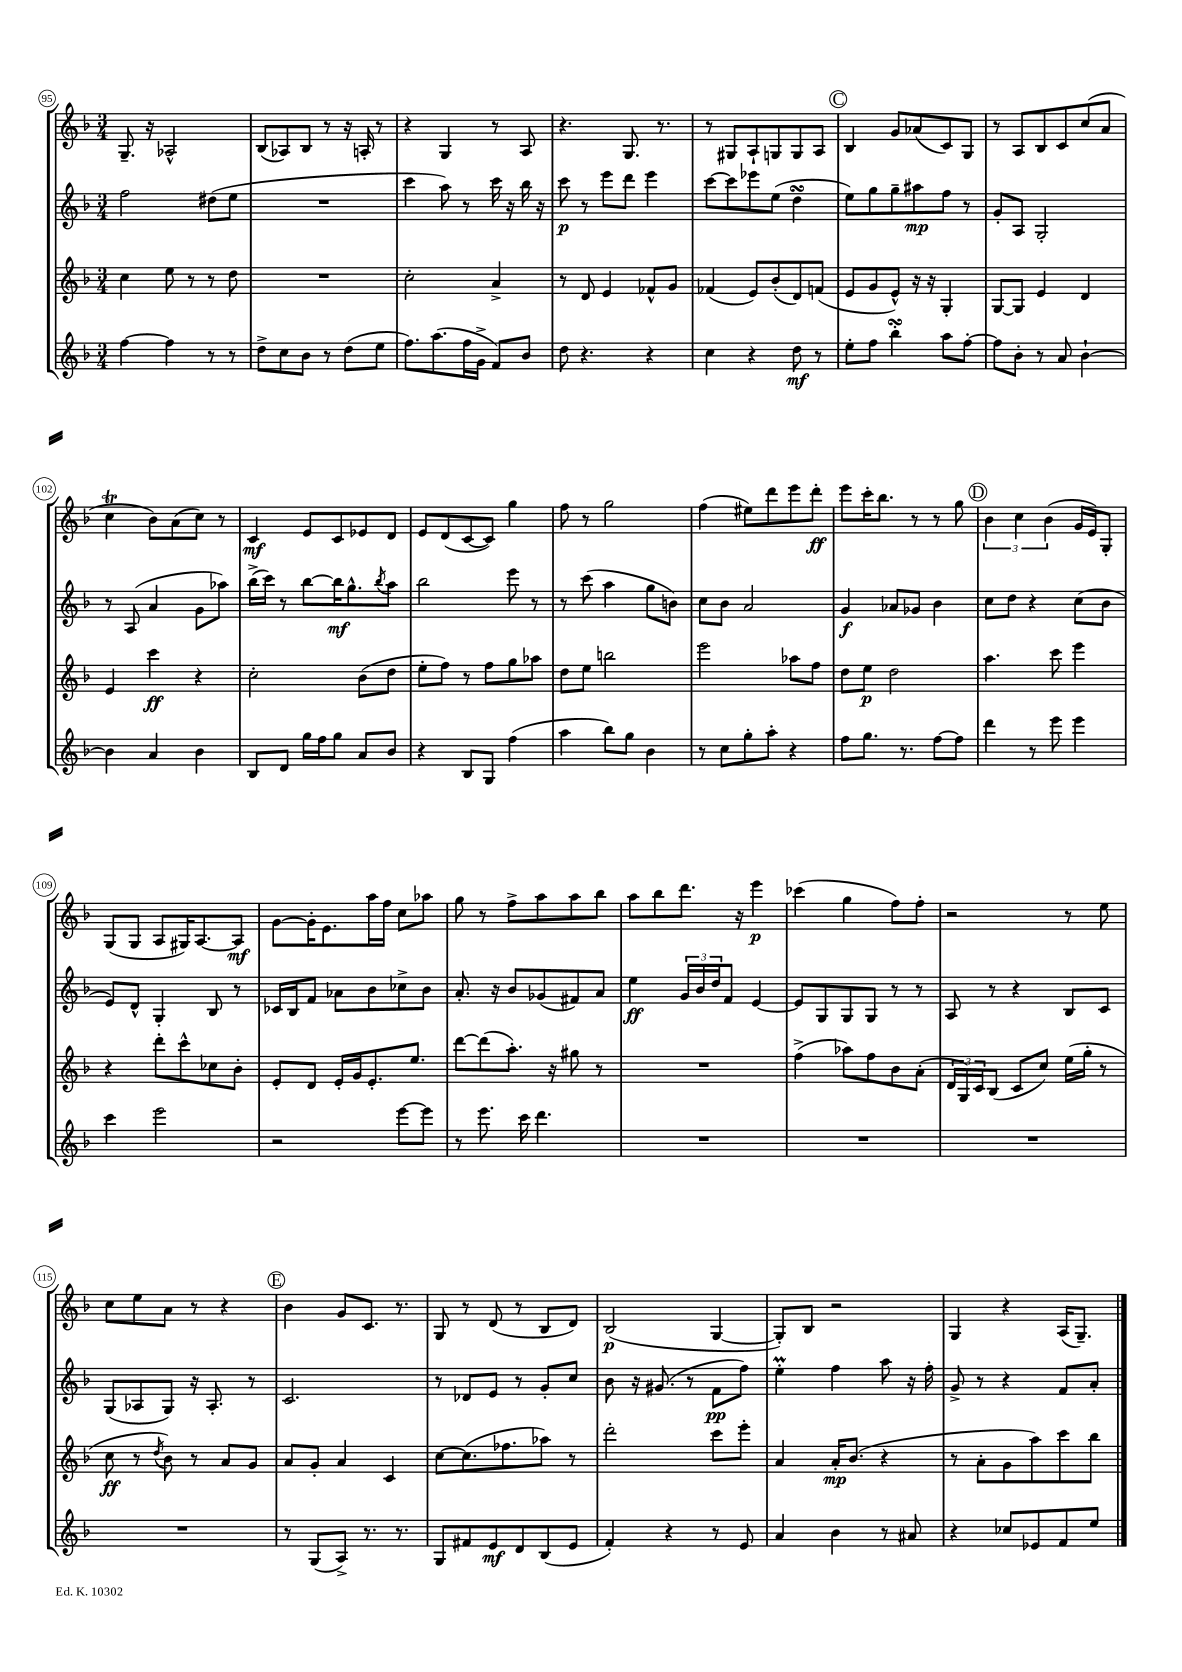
<<
\new StaffGroup <<
\new Staff = "s0" {
    \clef treble \key f \major \numericTimeSignature \time 3/4
    g8.-- r16 aes2-^ |
    bes8( aes8) bes8 r8 r16 a16-. r8 |
    r4 g4 r8 a8 |
    r4. g8. r8. |
    r8 gis8 a8-! g8 g8 a8 |
    \mark \markup { \circle "C" } bes4 g'8 aes'8( c'8) g8 |
    r8 a8 bes8 c'8 c''8( a'8 |
    c''4\trill bes'8) a'8( c''8) r8 |
    c'4\mf e'8 c'8 ees'8 d'8 |
    e'8 d'8( c'8~ c'8) g''4 |
    f''8 r8 g''2 |
    f''4( eis''8) d'''8 e'''8 d'''8-.\ff |
    e'''8 c'''16-. bes''8. r8 r8 g''8 |
    \mark \markup { \circle "D" } \tuplet 3/2 { bes'4 c''4 bes'4( } g'16 e'16) g8-. |
    g8( g8 a8 gis16) a8.~ a8\mf |
    g'8~ g'16-. e'8. a''16 f''16 c''8 aes''8 |
    g''8 r8 f''8-> a''8 a''8 bes''8 |
    a''8 bes''8 d'''8. r16 e'''4\p |
    ces'''4( g''4 f''8) f''8-. |
    r2 r8 e''8 |
    c''8 e''8 a'8 r8 r4 |
    \mark \markup { \circle "E" } bes'4 g'8 c'8. r8. |
    g8 r8 d'8( r8 bes8 d'8) |
    bes2\p( g4~ |
    g8-.) bes8 r2 |
    g4 r4 a16( g8.--) \bar "|." |
}
\new Staff = "s1" {
    \clef treble \key f \major \numericTimeSignature \time 3/4
    f''2 dis''8( e''8 |
    R2. |
    c'''4 a''8) r8 c'''16 r16 bes''16 r16 |
    c'''8\p r8 e'''8 d'''8 e'''4 |
    c'''8~ c'''8 ees'''8 e''8( d''4\turn |
    \mark \markup { \circle "C" } e''8) g''8 g''8-- ais''8\mp f''8 r8 |
    g'8-. a8 g2-. |
    r8 a8( a'4 g'8 aes''8) |
    bes''16->( c'''16) r8 bes''8~ bes''16\mf g''8.-^ \acciaccatura { bes''8 } a''8 |
    bes''2 e'''8 r8 |
    r8 c'''8( a''4 g''8 b'8) |
    c''8 bes'8 a'2 |
    g'4\f aes'8 ges'8 bes'4 |
    \mark \markup { \circle "D" } c''8 d''8 r4 c''8( bes'8 |
    e'8) d'8-^ g4-. bes8 r8 |
    ces'16 bes16 f'8 aes'8 bes'8 ces''8-> bes'8 |
    a'8.-. r16 bes'8 ges'8( fis'8) a'8 |
    e''4\ff \tuplet 3/2 { g'16 bes'16 d''16 } f'8 e'4~ |
    e'8 g8 g8 g8 r8 r8 |
    a8 r8 r4 bes8 c'8 |
    g8( aes8 g8) r16 aes8.-. r8 |
    \mark \markup { \circle "E" } c'2. |
    r8 des'8 e'8 r8 g'8-. c''8 |
    bes'8 r16 gis'8.( r8 f'8\pp f''8) |
    e''4-.\prall f''4 a''8 r16 f''16-. |
    g'8-> r8 r4 f'8 a'8-. \bar "|." |
}
\new Staff = "s2" {
    \clef treble \key f \major \numericTimeSignature \time 3/4
    c''4 e''8 r8 r8 d''8 |
    R2. |
    c''2-. a'4-> |
    r8 d'8 e'4 fes'8-^ g'8 |
    fes'4( e'8) bes'8-.( d'8) f'8( |
    \mark \markup { \circle "C" } e'8 g'8 e'8-^) r16 r16 g4-. |
    g8~ g8 e'4 d'4 |
    e'4 c'''4\ff r4 |
    c''2-. bes'8( d''8 |
    e''8-. f''8) r8 f''8 g''8 aes''8 |
    d''8 e''8 b''2 |
    e'''2 aes''8 f''8 |
    d''8 e''8\p d''2 |
    \mark \markup { \circle "D" } a''4. c'''8 e'''4 |
    r4 d'''8-. c'''8-^ ces''8 bes'8-. |
    e'8-. d'8 e'16-. g'16 e'8.-. e''8. |
    d'''8~ d'''8( a''8.-.) r16 gis''8 r8 |
    R2. |
    f''4->( aes''8) f''8 bes'8 a'8-.( |
    \tuplet 3/2 { d'16 g16) c'16 } bes8( c'8 c''8) e''16( g''16-. r8 |
    c''8\ff r8 \acciaccatura { d''8 } bes'8) r8 a'8 g'8 |
    \mark \markup { \circle "E" } a'8 g'8-. a'4 c'4 |
    c''8~ c''8.( fes''8. aes''8) r8 |
    d'''2-. c'''8 e'''8-. |
    a'4 a'16-.\mp bes'8.( r4 |
    r8 a'8-. g'8 a''8) c'''8 bes''8 \bar "|." |
}
\new Staff = "s3" {
    \clef treble \key f \major \numericTimeSignature \time 3/4
    f''4~ f''4 r8 r8 |
    d''8-> c''8 bes'8 r8 d''8( e''8 |
    f''8.) a''8.( f''16 g'16-> f'8) bes'8 |
    d''8 r4. r4 |
    c''4 r4 d''8\mf r8 |
    \mark \markup { \circle "C" } e''8-. f''8 bes''4-.\turn a''8 f''8~-. |
    f''8 bes'8-. r8 a'8 bes'4~-! |
    bes'4 a'4 bes'4 |
    bes8 d'8 g''16 f''16 g''8 a'8 bes'8 |
    r4 bes8 g8 f''4( |
    a''4 bes''8) g''8 bes'4 |
    r8 c''8 g''8-. a''8-. r4 |
    f''8 g''8. r8. f''8~ f''8 |
    \mark \markup { \circle "D" } d'''4 r8 e'''8 e'''4 |
    c'''4 e'''2 |
    r2 e'''8~ e'''8 |
    r8 e'''8. c'''16 d'''4. |
    R2. |
    R2. |
    R2. |
    R2. |
    \mark \markup { \circle "E" } r8 g8( a8->) r8. r8. |
    g8 fis'8 e'8\mf d'8 bes8( e'8 |
    f'4-.) r4 r8 e'8 |
    a'4 bes'4 r8 ais'8 |
    r4 ces''8 ees'8 f'8 e''8 \bar "|." |
}
>>
>>
\layout { \context { \Score currentBarNumber = #95 \override BarNumber.stencil = #(make-stencil-circler 0.1 0.3 ly:text-interface::print) } }
